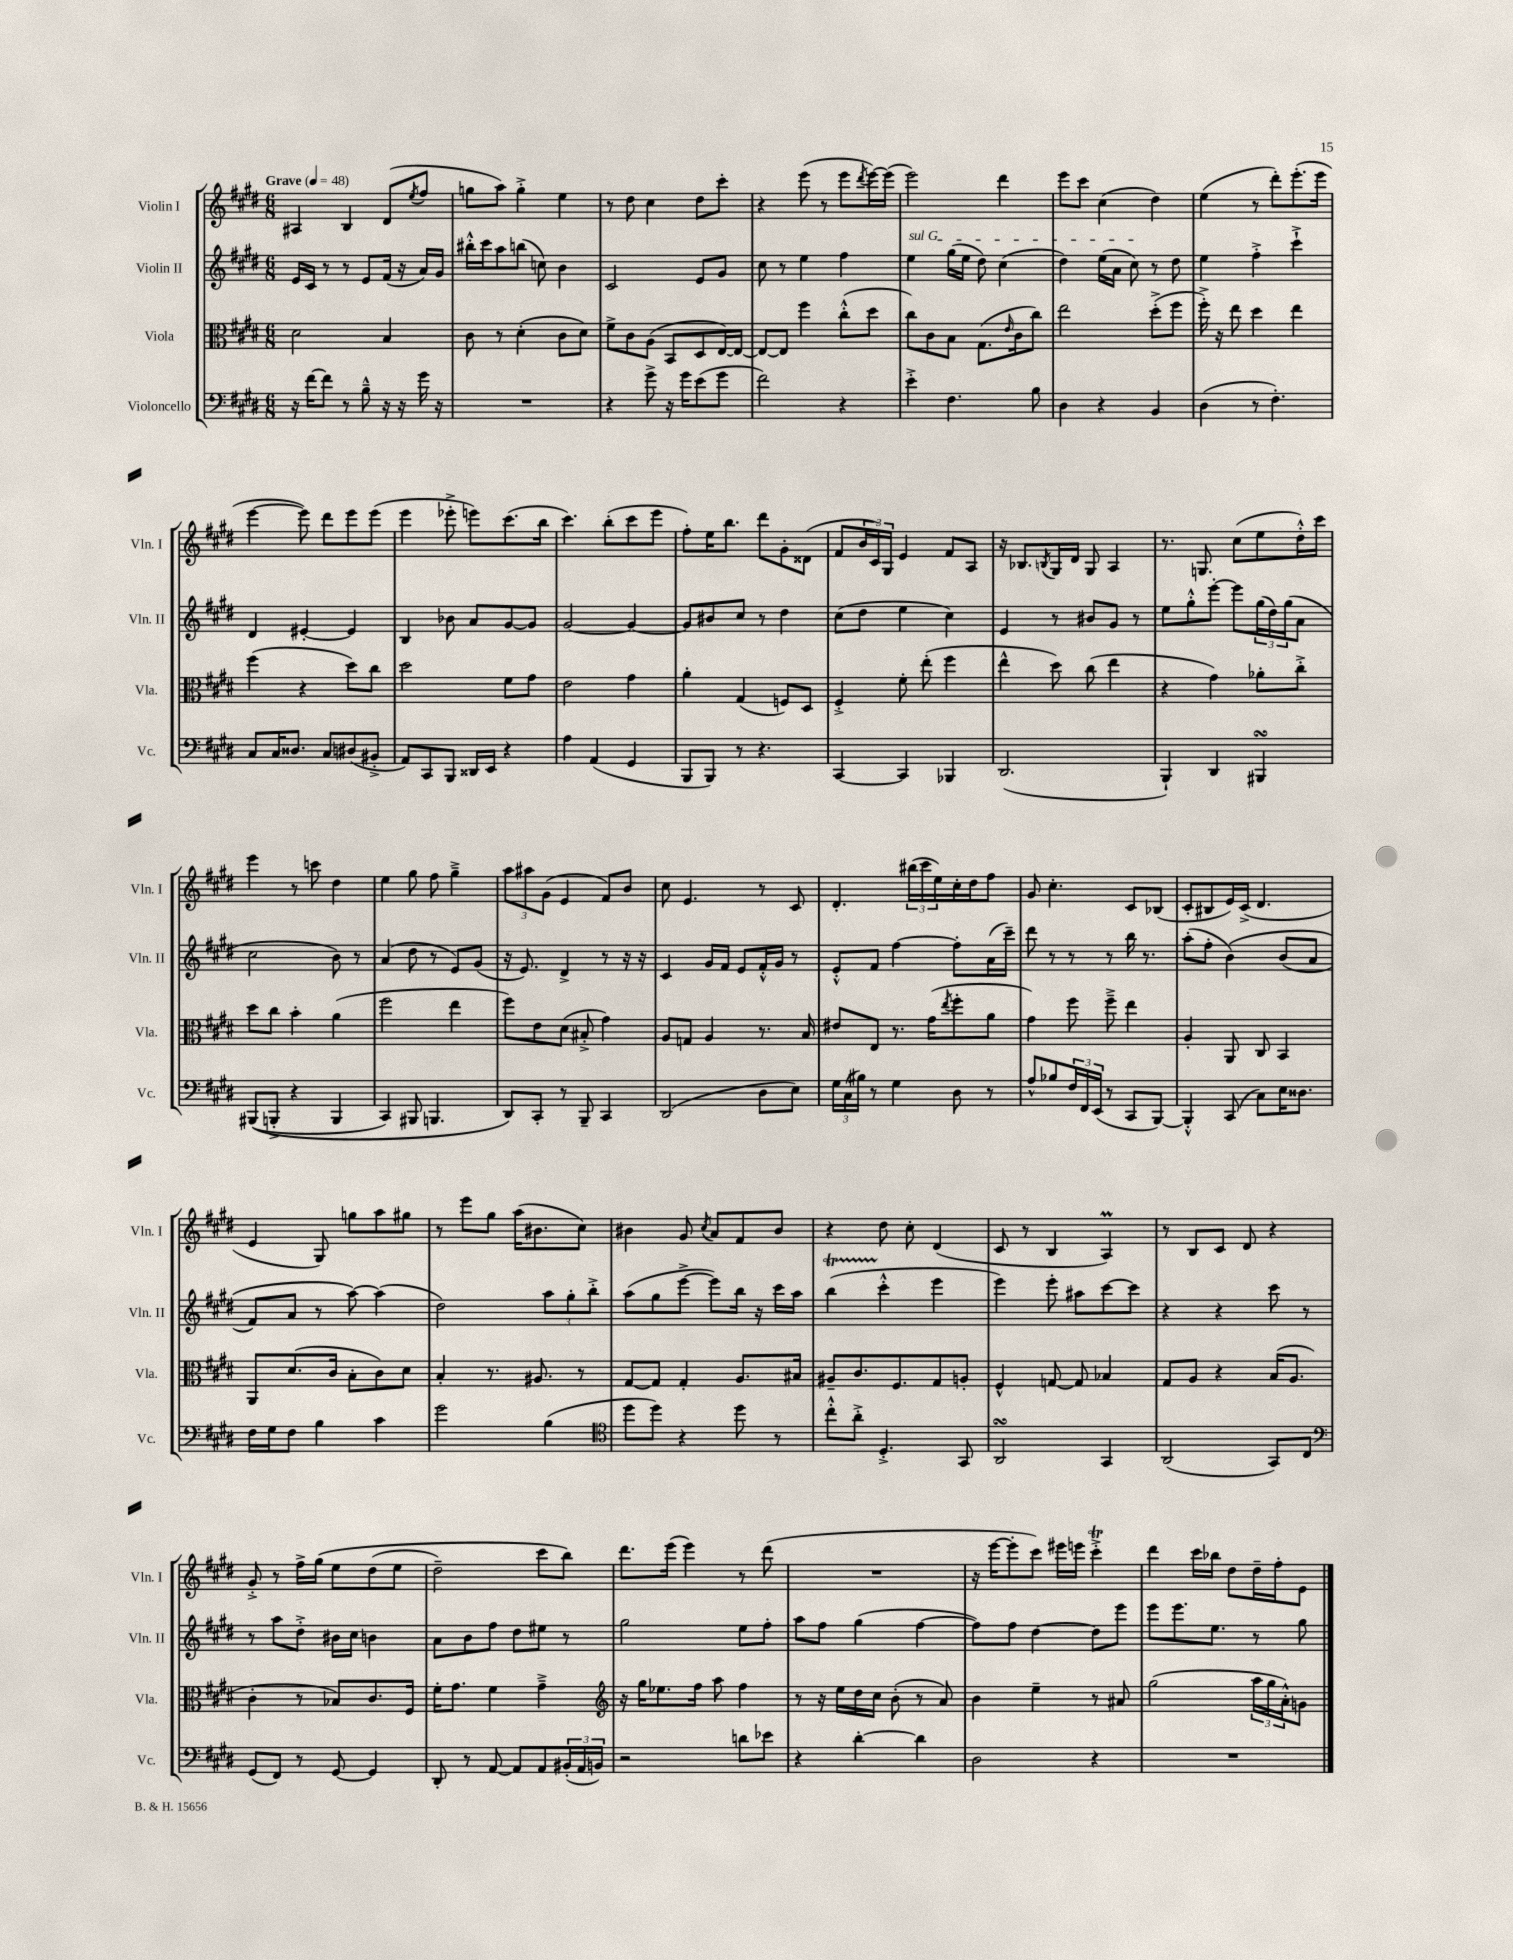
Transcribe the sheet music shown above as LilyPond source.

<<
\new StaffGroup <<
\new Staff = "s0" \with { instrumentName = "Violin I" shortInstrumentName = "Vln. I" } {
    \clef treble \key e \major \numericTimeSignature \time 6/8 \tempo "Grave" 4 = 48
    ais4 b4 dis'8( \acciaccatura { e''8 } fis''8 |
    g''8 a''8) g''4-.-> e''4 |
    r8 dis''8 cis''4 dis''8 cis'''8-. |
    r4 e'''8( r8 e'''8 \acciaccatura { dis'''8 } e'''16~) e'''16( |
    e'''2) dis'''4 |
    e'''8 cis'''8 cis''4( dis''4) |
    e''4( r8 dis'''8-.) e'''8.-.( e'''16 |
    e'''4~ e'''8) dis'''8 e'''8 e'''8( |
    e'''4 ees'''8-.-> e'''8) cis'''8.( b''16 |
    cis'''4.) b''8-.( cis'''8 e'''8 |
    fis''8-.) e''16 b''8. dis'''8 gis'8-. disis'8( |
    fis'8 \tuplet 3/2 { b'16 cis'16) gis16 } e'4 fis'8 a8 |
    r16 bes8. \acciaccatura { b8 } gis16 dis'16 gis8 a4 |
    r8. g8. cis''8( e''8 dis''16-.-^) cis'''16 |
    e'''4 r8 c'''8 dis''4 |
    e''4 gis''8 fis''8 gis''4---> |
    \tuplet 3/2 { a''8 ais''8 gis'8( } e'4 fis'8) b'8 |
    cis''8 e'4. r8 cis'8 |
    dis'4.-. \tuplet 3/2 { bis''16( cis'''16 e''16) } cis''16-. dis''16 fis''8 |
    gis'8 cis''4.-. cis'8 bes8( |
    cis'8-. bis8 e'16) cis'16->( dis'4. |
    e'4 gis8) g''8 a''8 gis''8 |
    r8 e'''8 gis''8 a''16( bis'8. cis''8) |
    bis'4 gis'8 \acciaccatura { cis''8 } a'8 fis'8 bis'8 |
    r4 dis''8 cis''8-. dis'4( |
    cis'8 r8 b4 a4\prall) |
    r8 b8 cis'8 dis'8 r4 |
    gis'8-.-> r8 fis''16-> gis''16\( e''8 dis''8( e''8 |
    dis''2--) cis'''8 b''8\) |
    dis'''8. e'''16( e'''4) r8 dis'''8( |
    R2. |
    r16 e'''16~ e'''8-. cis'''8) eis'''16 e'''16 cis'''4-.->\trill |
    dis'''4 cis'''16 bes''16 dis''8 dis''16-- fis''16-. e'8 \bar "|." |
}
\new Staff = "s1" \with { instrumentName = "Violin II" shortInstrumentName = "Vln. II" } {
    \clef treble \key e \major \numericTimeSignature \time 6/8
    e'16 cis'16 r8 r8 e'8 fis'16( r16 a'16) gis'16 |
    bis''16-.-^ cis'''16 a''8 b''8( c''8) b'4 |
    cis'2 e'8 gis'8 |
    cis''8 r8 e''4 fis''4 |
    \once \override TextSpanner.bound-details.left.text = \markup { \italic "sul G" } e''4\startTextSpan gis''16( e''16 dis''8) cis''4( |
    dis''4) e''16( a'16 cis''8\stopTextSpan) r8 dis''8 |
    e''4 fis''4-.-> cis'''4-!-> |
    dis'4 eis'4~-. eis'4 |
    b4 bes'8 a'8 gis'8~ gis'8 |
    gis'2~ gis'4~ |
    gis'8 bis'8 cis''8 r8 dis''4 |
    cis''8( dis''8 e''4 cis''4) |
    e'4 r8 bis'8 gis'8 r8 |
    e''8 gis''8-.-^ e'''8~-. e'''8 \tuplet 3/2 { gis''16( dis''16) gis''16( } a'8 |
    cis''2 b'8) r8 |
    a'4( dis''8 r8 e'8) gis'8( |
    r16 e'8.) dis'4-> r8 r16 r16 |
    cis'4 gis'16 fis'16 e'8 fis'16-.-^ gis'16 r8 |
    e'8-.-^ fis'8 fis''4~ fis''8-. a'16( cis'''16--) |
    dis'''8 r8 r8 r8 b''16 r8. |
    a''8-.( fis''8-. b'4)\( b'8( a'8 |
    fis'8) a'8 r8 a''8~\) a''4( |
    dis''2) \tuplet 3/2 { a''8 gis''8-. b''8-.-> } |
    a''8( gis''8 e'''8~-> e'''8) b''16 r16 cis'''16 a''16 |
    b''4\startTrillSpan( cis'''4-.-^\stopTrillSpan e'''4 |
    e'''4) e'''8-. ais''8 cis'''8~ cis'''8 |
    r4 r4 cis'''8 r8 |
    r8 a''8 dis''8-.-> bis'16 cis''16 b'4 |
    a'8 b'8 fis''8 dis''8 eis''8 r8 |
    gis''2 e''8 fis''8-. |
    a''8 fis''8 gis''4( fis''4~ |
    fis''8) fis''8 dis''4~ dis''8 e'''8 |
    e'''8 e'''8. e''8. r8 gis''8 \bar "|." |
}
\new Staff = "s2" \with { instrumentName = "Viola" shortInstrumentName = "Vla." } {
    \clef alto \key e \major \numericTimeSignature \time 6/8
    dis'2 b4 |
    cis'8 r8 dis'4-.( cis'8 dis'8) |
    fis'8-> cis'8 a8( b,8 dis8 e16~) e16~ |
    e8~ e8 fis''4 cis''8-.-^( dis''8 |
    cis''8) cis'8 b8 gis8.( \grace { e'16 } cis'16 cis''8) |
    e''2 dis''8-.->( fis''8 |
    fis''16-.->) r16 e''8 dis''4 e''4 |
    fis''4( r4 dis''8) cis''8 |
    dis''2 fis'8 gis'8 |
    e'2 gis'4 |
    a'4-. gis4( f8) dis8 |
    fis4-.-> fis'8-. e''8-.( fis''4 |
    e''4-^ dis''8) cis''8( e''4 |
    r4 gis'4) aes'8-. cis''8-.-> |
    dis''8 cis''8 b'4-. a'4( |
    fis''2 e''4 |
    fis''8) e'8 dis'8( bis8-.-> gis'4) |
    a8 g8 a4 r8. b16 |
    eis'8 e8 r8. gis'16( \acciaccatura { e''8 } fis''8-. a'8 |
    gis'4) fis''8 fis''8---> e''4 |
    a4-. a,8 cis8 b,4 |
    a,8 dis'8.( cis'16 b8-. cis'8) dis'8 |
    b4-. r8. ais8. r8 |
    gis8~ gis8 gis4-. a8. bis16 |
    ais8-- cis'8. fis8. gis8 a8-. |
    fis4-^ g8~ g8 bes4 |
    gis8 a8 r4 b16( a8. |
    cis'4-. r8 bes8) cis'8. fis16 |
    fis'16-. gis'8. fis'4 gis'4---> |
    \clef treble r16 gis''16 ees''8. fis''16 a''8 fis''4 |
    r8 r16 e''16 dis''16 cis''16 b'8-.( r8 a'8) |
    b'4 e''4-- r8 ais'8 |
    gis''2( \tuplet 3/2 { a''16 gis''16 a'16-.-^) } g'8 \bar "|." |
}
\new Staff = "s3" \with { instrumentName = "Violoncello" shortInstrumentName = "Vc." } {
    \clef bass \key e \major \numericTimeSignature \time 6/8
    r16 fis'16~ fis'8 r8 b8---^ r16 r16 gis'16 r16 |
    R2. |
    r4 gis'8-> r16 gis'16 e'8( gis'8 |
    fis'2) r4 |
    e'4-.-> fis4. b8 |
    dis4 r4 b,4 |
    dis4( r8 fis4.-.) |
    cis8 cis16 disis8. cis8 dis8( bis,8-.-> |
    a,8) cis,8 b,,8 disis,16 e,16 r4 |
    a4 a,4( gis,4 |
    b,,8 b,,8) r8 r4. |
    cis,4~ cis,4 bes,,4 |
    dis,2.( |
    b,,4-!) dis,4 bis,,4\turn |
    bis,,8(\( b,,8-.-> r4 b,,4 |
    cis,4) bis,,8 b,,4. |
    dis,8\) cis,8-. r8 b,,8-- cis,4 |
    dis,2( dis8 e8) |
    \tuplet 3/2 { gis16 cis16( bis16) } r8 gis4 dis8 r8 |
    a8-^ bes8 \tuplet 3/2 { fis16 fis,16 e,16( } r8 cis,8 b,,8~) |
    b,,4-.-^ cis,8( cis8) e16 disis8. |
    fis16 gis16 fis8 b4 cis'4 |
    gis'2 b4( |
    \clef tenor dis''8 dis''8) r4 dis''8 r8 |
    cis''8-.-^ a'8-.-> dis4.-.-> gis,8 |
    a,2\turn gis,4 |
    a,2( gis,8) cis8 |
    \clef bass gis,8( fis,8) r8 gis,8~ gis,4 |
    dis,8-. r8 a,8~ a,8 a,8 \tuplet 3/2 { bis,16-.( a,16 b,16) } |
    r2 d'8 ees'8 |
    r4 dis'4~-. dis'4 |
    dis2 r4 |
    R2. \bar "|." |
}
>>
>>
\layout { \context { \Score \remove "Bar_number_engraver" } }
